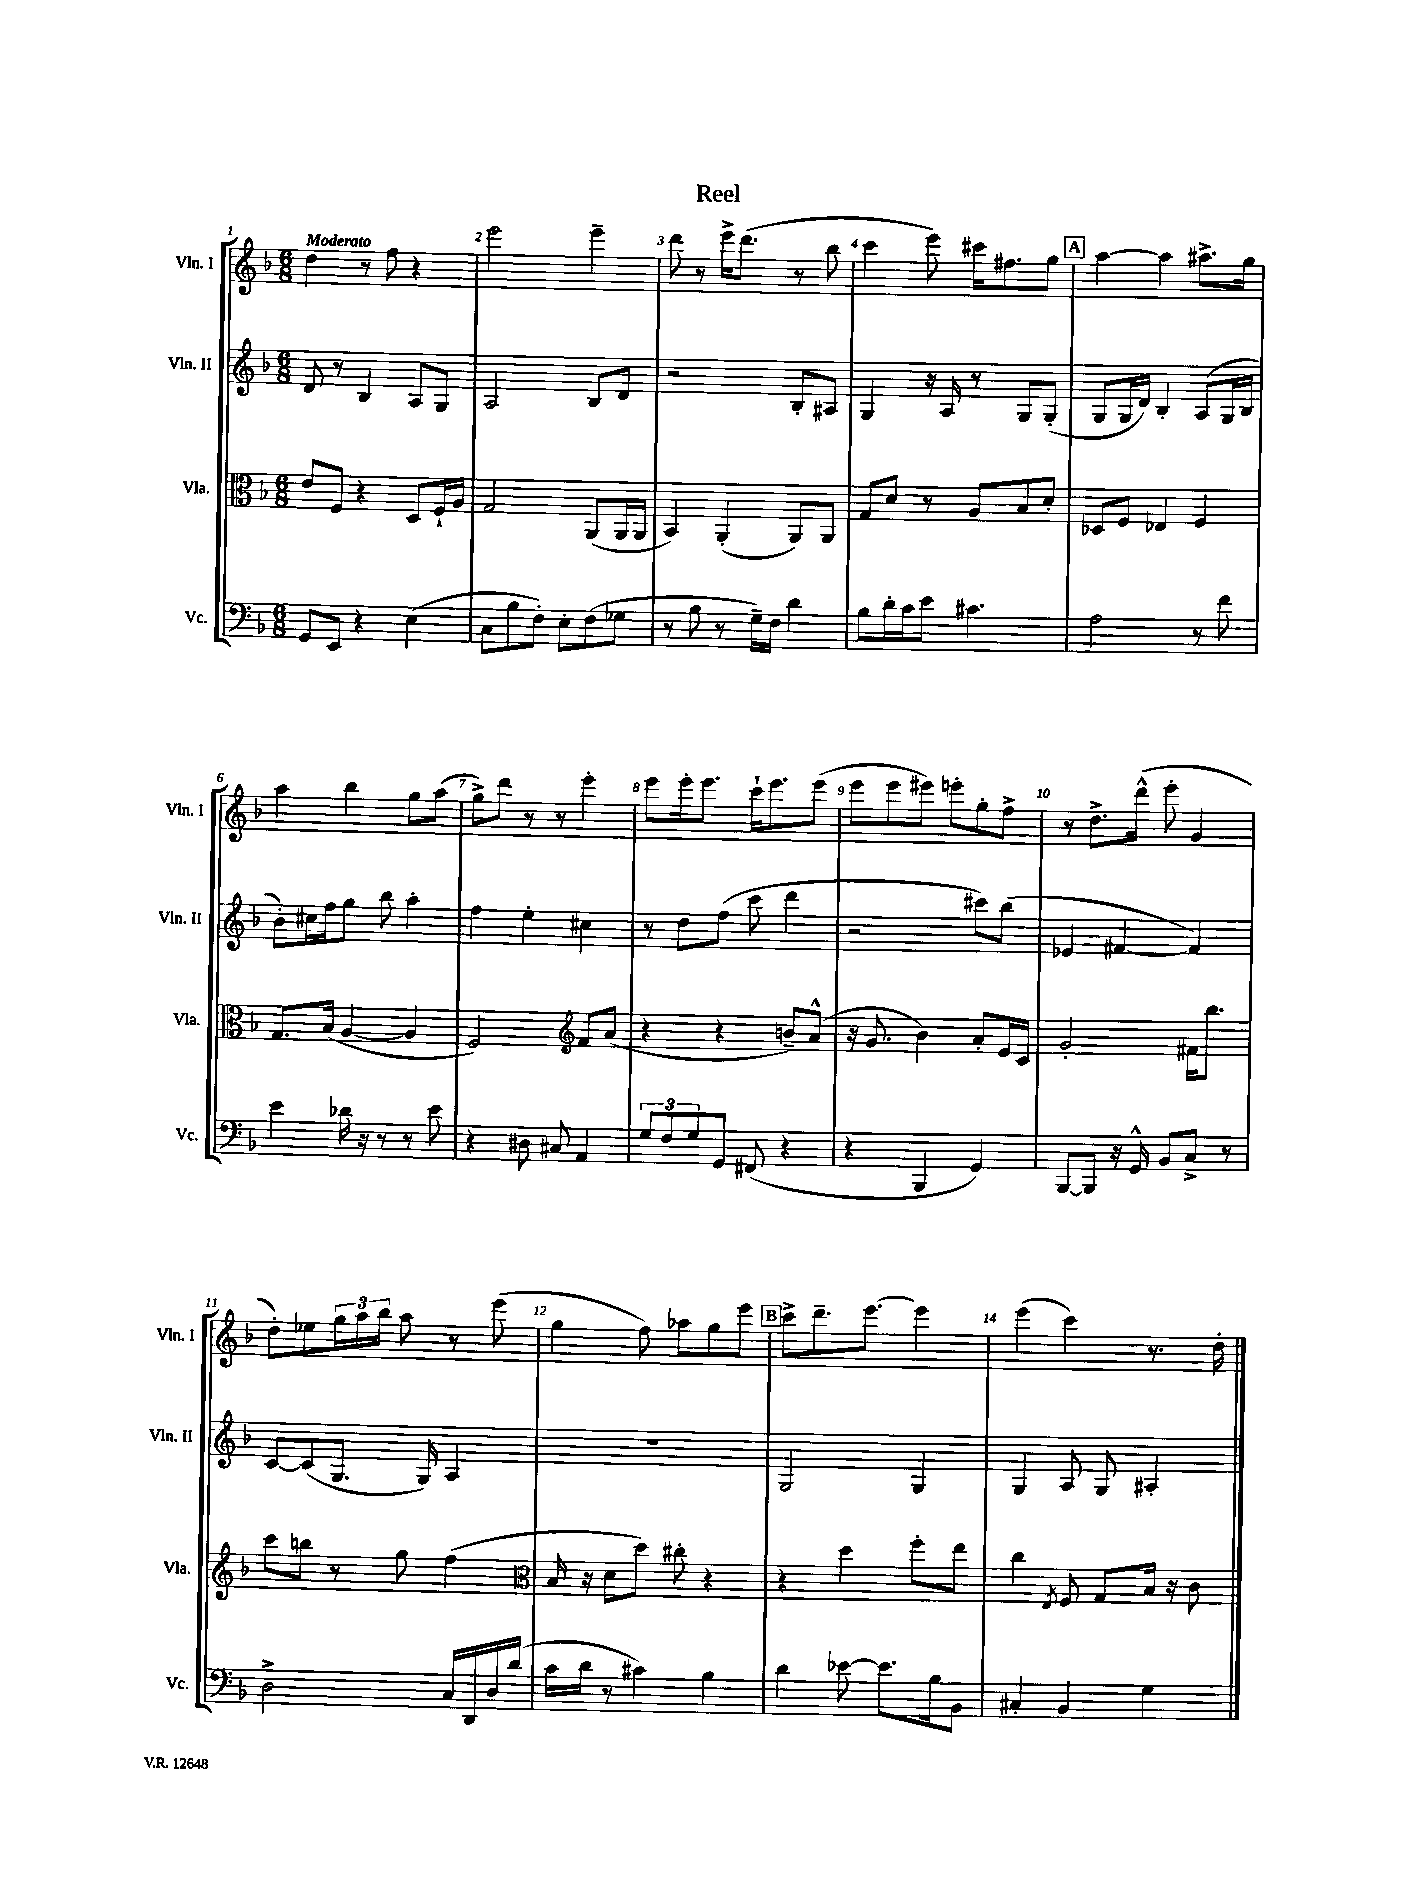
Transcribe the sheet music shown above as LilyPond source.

\header { title = "Reel" }
<<
\new StaffGroup <<
\new Staff = "s0" \with { instrumentName = "Vln. I" shortInstrumentName = "Vln. I" } {
    \clef treble \key f \major \numericTimeSignature \time 6/8 \tempo "Moderato"
    d''4 r8 f''8 r4 |
    e'''2 e'''4-- |
    d'''8 r8 e'''16-> d'''8.( r8 bes''8 |
    c'''4 e'''8) cis'''16 fis''8. g''8 |
    \mark \markup { \box "A" } a''4~ a''4 ais''8.-> g''16 |
    a''4 bes''4 g''8 a''8( |
    g''8->) d'''8 r8 r8 e'''4-. |
    e'''8 e'''16-. e'''8. c'''16-! e'''8. e'''8( |
    e'''8 e'''8 eis'''8) e'''8-. g''8-. f''8-> |
    r8 d''8.-> d'''16-^( e'''8-. g'4 |
    d''8-.) ees''8 \tuplet 3/2 { g''16 a''16 bes''16 } a''8 r8 e'''8( |
    g''4 f''8) aes''8 g''8 e'''8 |
    \mark \markup { \box "B" } c'''8-> d'''8.-- e'''8.~ e'''4 |
    e'''4( c'''4) r8. d''16-. \bar "|." |
}
\new Staff = "s1" \with { instrumentName = "Vln. II" shortInstrumentName = "Vln. II" } {
    \clef treble \key f \major \numericTimeSignature \time 6/8
    d'8 r8 bes4 a8 g8 |
    a2 bes8 d'8 |
    r2 bes8-. ais8 |
    g4 r16 a16 r8 g8 g8-.( |
    \mark \markup { \box "A" } g8 g16 d'16) bes4-. a8( g16 bes16 |
    bes'8-.) cis''16 f''16 g''8 bes''8 a''4-. |
    f''4 e''4-. cis''4 |
    r8 d''8 f''8( c'''8 d'''4 |
    r2 cis'''8) bes''8( |
    ees'4 fis'4~ fis'4) |
    c'8~ c'8( g8. g16) a4 |
    R2. |
    \mark \markup { \box "B" } g2 g4 |
    g4 a8 g8 ais4-. \bar "|." |
}
\new Staff = "s2" \with { instrumentName = "Vla." shortInstrumentName = "Vla." } {
    \clef alto \key f \major \numericTimeSignature \time 6/8
    e'8 f8 r4 d8 f16-! a16 |
    g2 a,8( a,16 a,16 |
    bes,4) a,4-.( a,8) a,8 |
    g8 d'8 r8 a8 bes8 d'8-. |
    \mark \markup { \box "A" } des8 f8 ees4 f4 |
    g8. bes16( a4~ a4 |
    f2) \clef treble f'8 a'8( |
    r4 r4 b'8--) a'8-^( |
    r16 g'8. bes'4) a'8-. e'16 c'16 |
    g'2-. fis'16 bes''8. |
    c'''8 b''8 r8 g''8 f''4( |
    \clef alto bes16 r16 d'8 d''8) cis''8-. r4 |
    \mark \markup { \box "B" } r4 d''4 f''8-. e''8 |
    c''4 \acciaccatura { e8 } f8 g8 bes16 r16 c'8 \bar "|." |
}
\new Staff = "s3" \with { instrumentName = "Vc." shortInstrumentName = "Vc." } {
    \clef bass \key f \major \numericTimeSignature \time 6/8
    g,8 e,8 r4 e4( |
    c8 bes8 f8-.) e8-. f8( ges8 |
    r8 bes8 r8 g16--) f16 d'4 |
    bes8 d'16-. c'16 e'8 cis'4. |
    \mark \markup { \box "A" } a2 r8 f'8 |
    e'4 des'16 r16 r8 r8 e'8 |
    r4 dis8 cis8 a,4 |
    \tuplet 3/2 { g8 f8 g8 } g,8 fis,8( r4 |
    r4 bes,,4 g,4) |
    bes,,8~ bes,,8 r16 g,16-^ bes,8 c8-> r8 |
    d2-> c16 d,16 d16 d'16( |
    c'16 d'16 r8 cis'4) bes4 |
    \mark \markup { \box "B" } d'4 ees'8~ ees'8. bes16 bes,8 |
    cis4-. bes,4 g4 \bar "|." |
}
>>
>>
\layout { \context { \Score \override BarNumber.break-visibility = ##(#f #t #t) barNumberVisibility = #all-bar-numbers-visible } }
